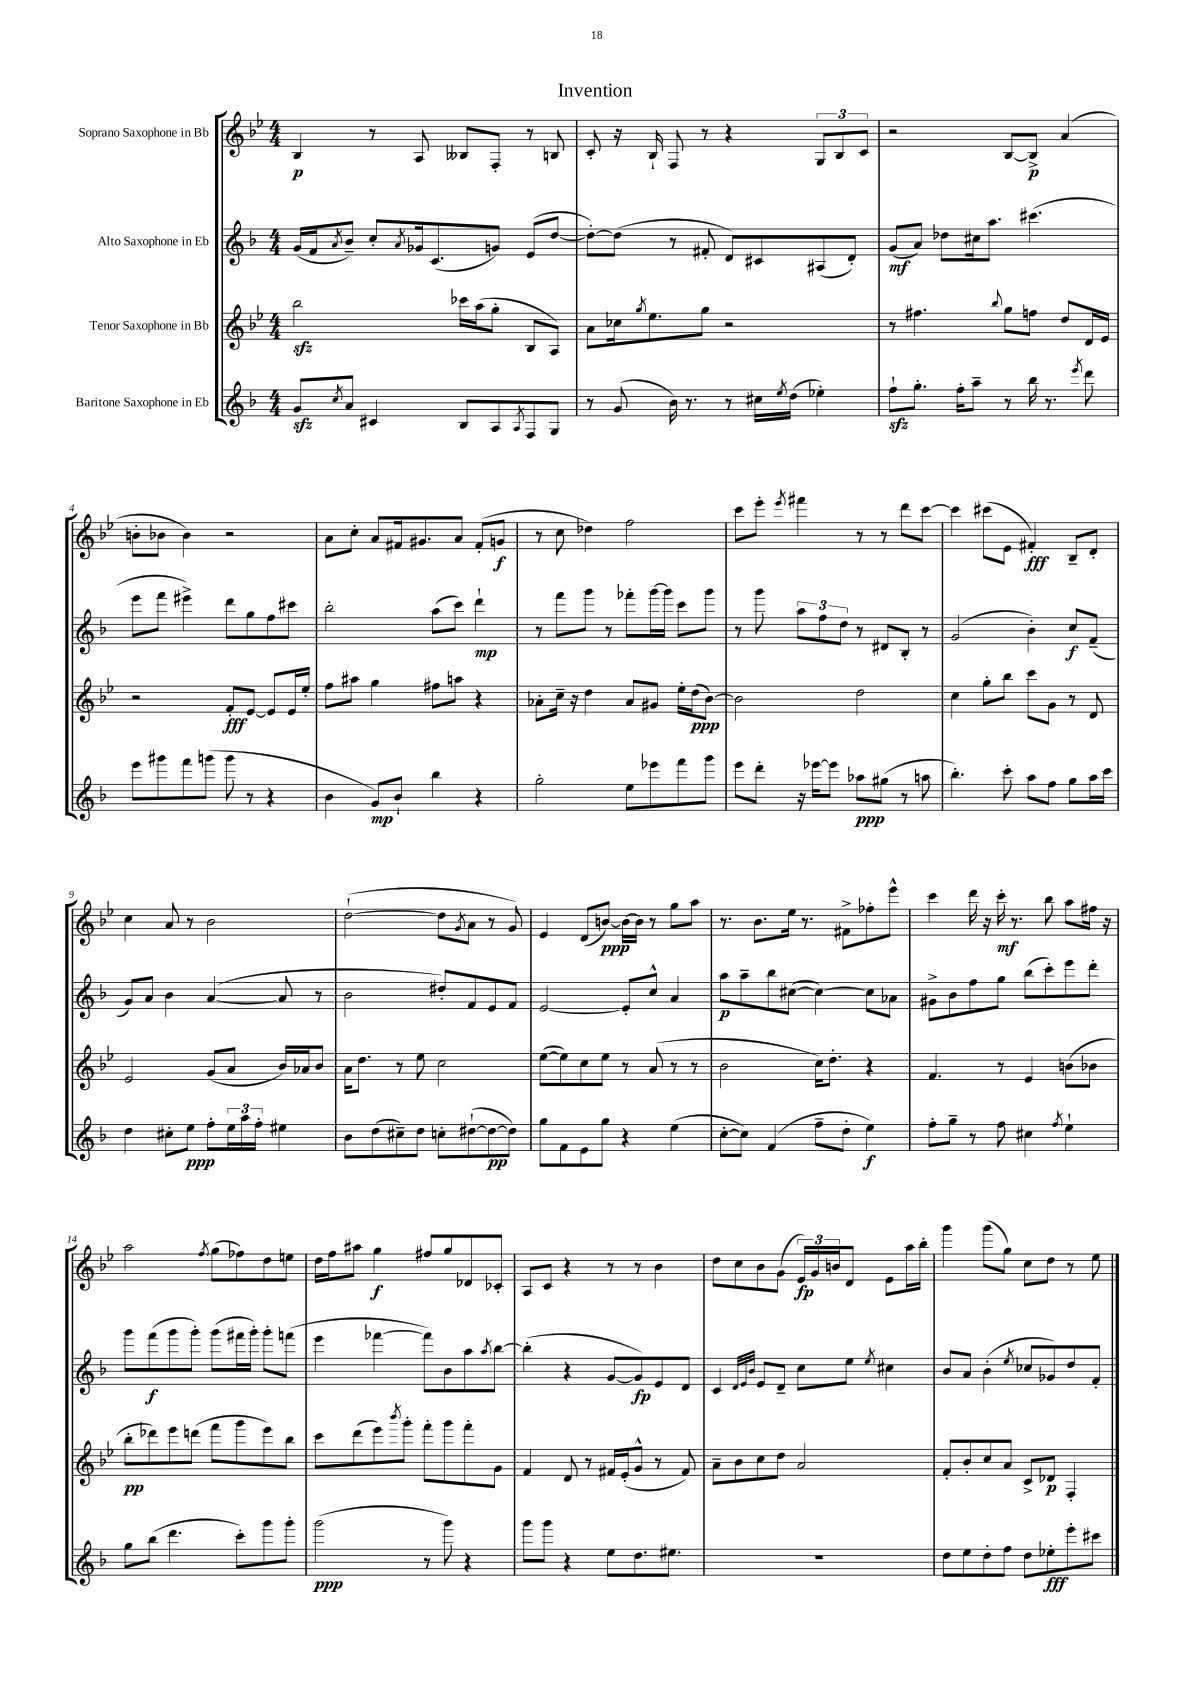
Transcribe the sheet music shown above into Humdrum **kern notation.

**kern	**dynam	**kern	**dynam	**kern	**dynam	**kern	**dynam
*part4	*part4	*part3	*part3	*part2	*part2	*part1	*part1
*staff4	*staff4	*staff3	*staff3	*staff2	*staff2	*staff1	*staff1
*I"Baritone Saxophone in Eb	*	*I"Tenor Saxophone in Bb	*	*I"Alto Saxophone in Eb	*	*I"Soprano Saxophone in Bb	*
*clefG2	*	*clefG2	*	*clefG2	*	*clefG2	*
*k[b-]	*	*k[b-e-]	*	*k[b-]	*	*k[b-e-]	*
*M4/4	*	*M4/4	*	*M4/4	*	*M4/4	*
=1	=1	=1	=1	=1	=1	=1	=1
8gzz/L	.	2bb-zz\	.	(16g/LL	.	4B-/	p
.	.	.	.	16f/J	.	.	.
8qcc/	.	.	.	8qa/	.	.	.
8a/J	.	.	.	8b-~/J)	.	.	.
4c#X/	.	.	.	8cc'/L	.	8r	.
.	.	.	.	8qa/	.	.	.
.	.	.	.	16g-X/k	.	8A/	.
.	.	.	.	(8.c/	.	.	.
8B-/L	.	16ccc-X\LL	.	.	.	8B--X/L	.
.	.	(16aa\J	.	.	.	.	.
8A/	.	8gg'\J	.	8gn/J)	.	8F'/J	.
8qA/	.	.	.	.	.	.	.
8F/	.	8B-/L	.	(8e/L	.	8r	.
8G/J	.	8A/J)	.	[8dd/J	.	8Bn/	.
=2	=2	=2	=2	=2	=2	=2	=2
8r	.	8a\L	.	8dd'\L_)	.	8c'/	.
(8g/	.	16cc-X\k	.	(8dd\J]	.	16r	.
.	.	8qgg/	.	.	.	.	.
.	.	8.ee-\	.	.	.	16B-`/	.
16b-\)	.	.	.	8r	.	8F/	.
8.r	.	.	.	.	.	.	.
.	.	8gg\J	.	8f#X'/	.	8r	.
8r	.	2r	.	8d/L)	.	4r	.
16cc#X\LL	.	.	.	8c#X/	.	.	.
8qee/	.	.	.	.	.	.	.
(16dd\JJ	.	.	.	.	.	.	.
4ee-X'\)	.	.	.	(8A#X/	.	12G/L	.
.	.	.	.	.	.	12B-/	.
.	.	.	.	8d'/J)	.	.	.
.	.	.	.	.	.	12c/J	.
=3	=3	=3	=3	=3	=3	=3	=3
8ffzz`\L	.	8r	.	(8g/L	mf	2r	.
8.gg'\J	.	4.ff#X\	.	8a/J)	.	.	.
.	.	.	.	8dd-X\L	.	.	.
16ff'\KL	.	.	.	.	.	.	.
8aa~\J	.	.	.	16cc#X\k	.	.	.
.	.	.	.	8.aa\J	.	.	.
.	.	8qqbb-/	.	.	.	.	.
8r	.	8gg\L	.	.	.	[8B-/L	.
16bb-\	.	8ffn\J	.	(4.ccc#X\	.	8B-^/J]	p
8.r	.	.	.	.	.	.	.
.	.	8dd/L	.	.	.	(4a/	.
8qeee/	.	.	.	.	.	.	.
8ddd\	.	16d/L	.	.	.	.	.
.	.	16e-/JJ	.	.	.	.	.
!!LO:LB:g=z
=4	=4	=4	=4	=4	=4	=4	=4
8eee\L	.	2r	.	8eee\L	.	8bn'\L	.
8ggg#X\	.	.	.	8fff\J	.	8b-X\J	.
8fff\	.	.	.	4eee#X^\)	.	4b-\)	.
(8gggn\J	.	.	.	.	.	.	.
8ggg\	.	8f'/L	fff	8ddd\L	.	2r	.
8r	.	[8e-/J	.	8gg\	.	.	.
4r	.	8e-/L]	.	8ff\	.	.	.
.	.	16e-/L	.	8ccc#X\J	.	.	.
.	.	16ee-'/JJ	.	.	.	.	.
=5	=5	=5	=5	=5	=5	=5	=5
4b-\	.	8ff\L	.	2bb-'\	.	8a\L	.
.	.	8aa#X\J	.	.	.	8cc'\J	.
8g/L)	mp	4gg\	.	.	.	8a/L	.
8b-`/J	.	.	.	.	.	16f#X/k	.
.	.	.	.	.	.	8.g#X/	.
4bb-\	.	8ff#X\L	.	(8aa\L	.	.	.
.	.	8aan\J	.	8ccc\J)	.	8a/J	.
4r	.	4r	.	4ddd`\	mp	(8f#'/L	.
.	.	.	.	.	.	8gn/J	f
=6	=6	=6	=6	=6	=6	=6	=6
2gg'\	.	8a-X'\L	.	8r	.	8r	.
.	.	16cc~\Jk	.	8fff\L	.	8cc\	.
.	.	16r	.	.	.	.	.
.	.	4dd\	.	8ggg\J	.	4dd-X\)	.
.	.	.	.	8r	.	.	.
8ee\L	.	8a-/L	.	8fff-X'\L	.	2ff\	.
8eee-X\	.	8g#X/J	.	[16ggg\L	.	.	.
.	.	.	.	16ggg\JJ]	.	.	.
8fff\	.	16ee-'\LL	.	8ccc\L	.	.	.
.	.	(16dd\J	ppp	.	.	.	.
8ggg\J	.	[8b-\J)	.	8ggg\J	.	.	.
=7	=7	=7	=7	=7	=7	=7	=7
8eee\L	.	2b-\]	.	8r	.	8ccc\L	.
8ddd'\J	.	.	.	8ggg\	.	8eee-'\J	.
.	.	.	.	.	.	8qeee-/	.
16r	.	.	.	12aa\L	.	4fff#X\	.
[16eee-X\KL	.	.	.	.	.	.	.
.	.	.	.	12ff\	.	.	.
8eee-\J]	.	.	.	.	.	.	.
.	.	.	.	12dd\J	.	.	.
8aa-X\L	ppp	2dd\	.	8r	.	8r	.
(8gg#X\J	.	.	.	8d#X/L	.	8r	.
8r	.	.	.	8B-'/J	.	8ddd\L	.
8aan\	.	.	.	8r	.	[8ccc\J	.
=8	=8	=8	=8	=8	=8	=8	=8
4.bb-'\)	.	4cc\	.	(2g/	.	4ccc\]	.
.	.	8gg'\L	.	.	.	(8ccc#X\L	.
8ccc'\	.	8bb-\J	.	.	.	8e-\J	.
8aa\L	.	8ccc\L	.	4b-'\)	.	4f#X'/)	fff
8ff\J	.	8g\J	.	.	.	.	.
8gg\L	.	8r	.	8cc/L	f	8B-~/L	.
16aa\L	.	8d/	.	(8f~/J	.	8d'/J	.
16ccc\JJ	.	.	.	.	.	.	.
!!LO:LB:g=z
=9	=9	=9	=9	=9	=9	=9	=9
4dd\	.	2e-/	.	8g/L)	.	4cc\	.
.	.	.	.	8a/J	.	.	.
8cc#X'\L	.	.	.	4b-\	.	8a/	.
8ee\J	ppp	.	.	.	.	8r	.
8ff'\L	.	(8g/L	.	([4a/	.	2b-\	.
24ee\L	.	8a/J	.	.	.	.	.
24aa\	.	.	.	.	.	.	.
24ff'\JJ	.	.	.	.	.	.	.
4ee#X\	.	16b-/LL)	.	8a/]	.	.	.
.	.	16a-X/J	.	.	.	.	.
.	.	8b-/J	.	8r	.	.	.
=10	=10	=10	=10	=10	=10	=10	=10
8b-\L	.	16a\KL	.	2b-\	.	([2dd`\	.
.	.	8.dd\J	.	.	.	.	.
(8dd\	.	.	.	.	.	.	.
8cc#X~\)	.	8r	.	.	.	.	.
8dd\J	.	8ee-\	.	.	.	.	.
8ccn'\L	.	2cc\	.	8dd#X'/L)	.	8dd\L]	.
.	.	.	.	.	.	8qg/	.
([8dd#X`\	.	.	.	8f/	.	8a\J	.
8dd#\_	pp	.	.	8e/	.	8r	.
8dd#\J])	.	.	.	8f/J	.	8g/)	.
=11	=11	=11	=11	=11	=11	=11	=11
8gg\L	.	([8ee-\L	.	[2e/	.	4e-/	.
8f\	.	8ee-\])	.	.	.	.	.
8e\	.	8cc\	.	.	.	(8d/L	.
8gg\J	.	8ee-\J	.	.	.	[8bn/J)	ppp
4r	.	8r	.	8e'/L]	.	16b\LL_	.
.	.	.	.	.	.	16b\JJ]	.
.	.	(8a/	.	8cc^^/J	.	8r	.
(4ee\	.	8r	.	4a/	.	8gg\L	.
.	.	8r	.	.	.	8aa\J	.
=12	=12	=12	=12	=12	=12	=12	=12
[8cc'\L	.	2b-\	.	8aa\L	p	8.r	.
8cc\J])	.	.	.	8aa~\	.	.	.
.	.	.	.	.	.	8.b-\L	.
(4f/	.	.	.	8bb-\	.	.	.
.	.	.	.	([8cc#X\J	.	16ee-\Jk	.
.	.	.	.	.	.	8.r	.
8ff~\L	.	16cc\KL)	.	4cc#\_)	.	.	.
.	.	8.dd'\J	.	.	.	.	.
8dd'\J	.	.	.	.	.	8f#X^\L	.
4ee\)	f	4r	.	8cc#\L]	.	8ff-X'\	.
.	.	.	.	8a-X\J	.	8eee-^^\J	.
=13	=13	=13	=13	=13	=13	=13	=13
8ff'\L	.	4.f/	.	8g#X^\L	.	4ccc\	.
8gg~\J	.	.	.	8b-\	.	.	.
8r	.	.	.	8ff\	.	16ddd\	.
.	.	.	.	.	.	16r	.
8ff\	.	8r	.	8gg\J	.	16ccc'\	mf
.	.	.	.	.	.	8.r	.
4cc#X\	.	4e-/	.	(8bb-\L	.	.	.
.	.	.	.	8ccc'\)	.	8bb-\	.
8qff/	.	.	.	.	.	.	.
4ee`\	.	(8bn\L	.	8eee\	.	8aa\L	.
.	.	8b-X\J	.	8ddd'\J	.	16ff#X\Jk	.
.	.	.	.	.	.	16r	.
!!LO:LB:g=z
=14	=14	=14	=14	=14	=14	=14	=14
8gg\L	.	8bb-'\L	pp	8ggg\L	.	2aa\	.
(8bb-\J	.	8ddd-X\)	.	(8fff\	f	.	.
4.ddd\	.	8eee-\	.	8ggg\	.	.	.
.	.	(8dddn\J	.	8ggg'\J)	.	.	.
.	.	.	.	.	.	8qff/	.
.	.	8fff\L	.	(8ggg\L	.	(8gg\L	.
8ccc'\L)	.	8ggg\	.	16fff#X\L	.	8ff-X\)	.
.	.	.	.	16ggg'\JJ)	.	.	.
8ggg\	.	8eee-\)	.	8ggg'\L	.	8dd\	.
8ggg'\J	.	8bb-\J	.	(8fffn\J	.	8een\J	.
=15	=15	=15	=15	=15	=15	=15	=15
(2ggg\	ppp	8ccc\L	.	4eee\	.	16dd\LL	.
.	.	.	.	.	.	16ff\J	.
.	.	(8ddd\	.	.	.	8aa#X\J	.
.	.	8eee-\)	.	[4fff-X\	.	4gg\	f
.	.	8qbbb-/	.	.	.	.	.
.	.	8ggg'\J	.	.	.	.	.
8r	.	8fff'\L	.	8fff-\L])	.	8ff#X/L	.
8ggg\)	.	8ggg\	.	8b-\	.	8gg/	.
4r	.	8fff'\	.	8aa\	.	8d-X/	.
.	.	.	.	8qaa/	.	.	.
.	.	8g\J	.	[8bb-\J	.	8c-X'/J	.
=16	=16	=16	=16	=16	=16	=16	=16
8ggg\L	.	4f/	.	(4bb-'\]	.	8A/L	.
8ggg\J	.	.	.	.	.	8c/J	.
4r	.	8d/	.	4r	.	4r	.
.	.	8r	.	.	.	.	.
8ee\L	.	16f#X/LL	.	[8g/L	.	8r	.
.	.	(16e-'/J	.	.	.	.	.
8.dd\	.	8g^^/J	.	8g/])	fp	8r	.
.	.	8r	.	8e/	.	4b-\	.
8.ee#X\J	.	.	.	.	.	.	.
.	.	8f#/)	.	8d/J	.	.	.
=17	=17	=17	=17	=17	=17	=17	=17
1r	.	8a~\L	.	4c/	.	8dd\L	.
.	.	8b-\	.	.	.	8cc\	.
.	.	.	.	32qqd/LLL	.	.	.
.	.	.	.	32qqe/	.	.	.
.	.	.	.	32qqb-/JJJ	.	.	.
.	.	8cc\	.	8e/L	.	8b-\	.
.	.	8dd\J	.	8d~/J	.	(8g\J	.
.	.	2a/	.	8cc\L	.	24e-/LL)	fp
.	.	.	.	.	.	24g/	.
.	.	.	.	.	.	24bn/J	.
.	.	.	.	8ee\J	.	8d/J	.
.	.	.	.	8qee/	.	.	.
.	.	.	.	4cc#X\	.	8e-\L	.
.	.	.	.	.	.	16aa\L	.
.	.	.	.	.	.	16bb-'\JJ	.
=18	=18	=18	=18	=18	=18	=18	=18
8dd\L	.	8f'/L	.	8b-/L	.	4ggg\	.
8ee\	.	8b-'/	.	8a/J	.	.	.
8dd'\	.	8cc/	.	(4b-'\	.	(8ggg\L	.
8ff\J	.	8a/J	.	.	.	8gg\J)	.
.	.	.	.	8qee/	.	.	.
8dd\L	.	8c^/L	.	8cc-X/L	.	8cc\L	.
8ee-X'\	fff	8d-X/J	p	8g-X/)	.	8dd\J	.
8eee'\	.	4F'/	.	8dd/	.	8r	.
8ccc#X\J	.	.	.	8f'/J	.	8ee-\	.
==	==	==	==	==	==	==	==
*-	*-	*-	*-	*-	*-	*-	*-
